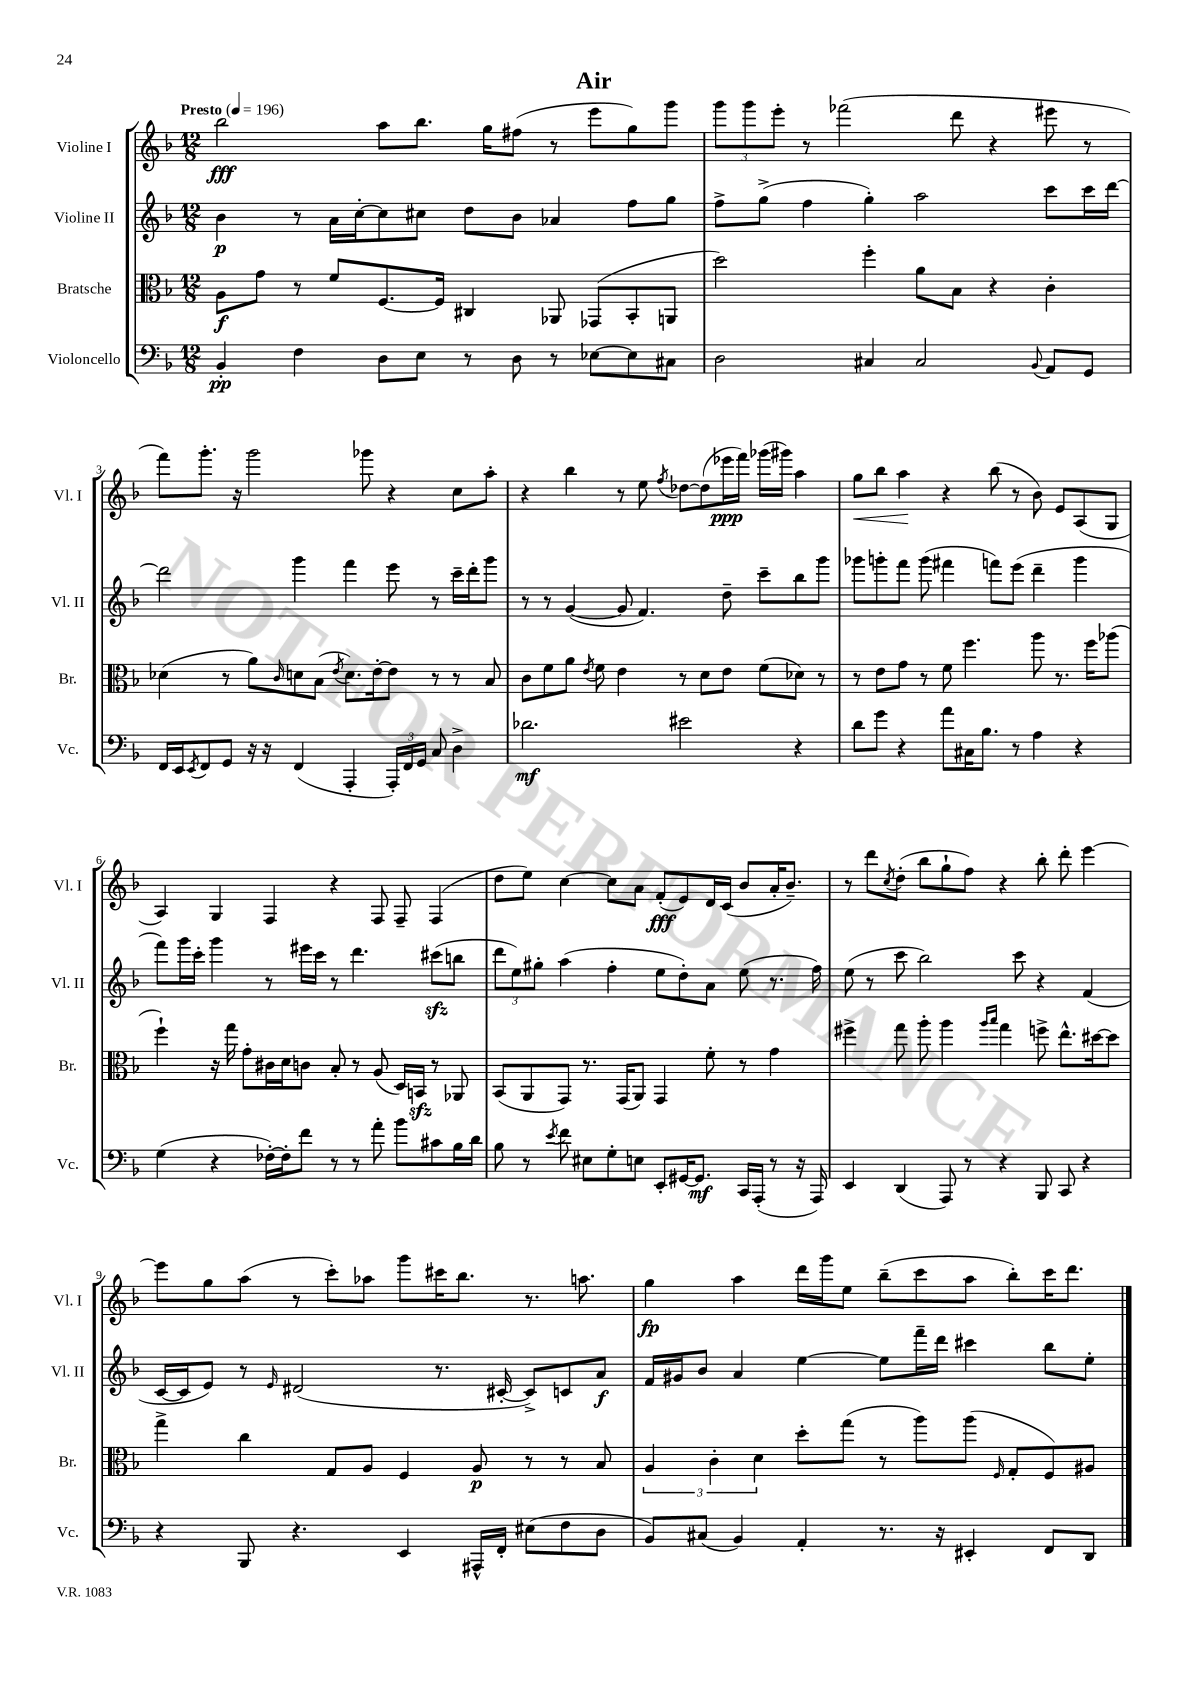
\header { title = "Air" }
<<
\new StaffGroup <<
\new Staff = "s0" \with { instrumentName = "Violine I" shortInstrumentName = "Vl. I" } {
    \clef treble \key f \major \numericTimeSignature \time 12/8 \tempo "Presto" 4 = 196
    bes''2\fff a''8 bes''8. g''16 fis''8( r8 e'''8 g''8) g'''8 |
    \tuplet 3/2 { g'''8 g'''8 e'''8-. } r8 fes'''2( d'''8 r4 eis'''8 r8 |
    f'''8) g'''8.-. r16 g'''2 ges'''8 r4 c''8 a''8-. |
    r4 bes''4 r8 e''8 \acciaccatura { f''8 } des''8~ des''8( ees'''16\ppp f'''16) ges'''16( gis'''16) a''4 |
    g''8\< bes''8 a''4\! r4 bes''8( r8 bes'8) e'8 a8( g8 |
    a4) g4 f4 r4 f8 f8-- f4( |
    d''8 e''8) c''4~ c''8 a'8 f'8-.\fff( e'8) d'16 c'16( bes'8 a'16-. bes'8.--) |
    r8 d'''8 \acciaccatura { c''8 } d''8-.( bes''8 g''8-! f''8) r4 bes''8-. d'''8-. e'''4~ |
    e'''8 g''8 a''8( r8 c'''8-.) aes''8 g'''8 cis'''16 bes''8. r8. a''8. |
    g''4\fp a''4 d'''16 g'''16 e''8 bes''8--( c'''8 a''8 bes''8-.) c'''16 d'''8. \bar "|." |
}
\new Staff = "s1" \with { instrumentName = "Violine II" shortInstrumentName = "Vl. II" } {
    \clef treble \key f \major \numericTimeSignature \time 12/8
    bes'4\p r8 a'16 c''16~-. c''8 cis''8 d''8 bes'8 aes'4 f''8 g''8 |
    f''8-> g''8->( f''4 g''4-.) a''2 c'''8 c'''16 d'''16~ |
    d'''2 g'''4 f'''4 e'''8 r8 c'''16-- d'''16-. g'''8 |
    r8 r8 g'4~( g'8 f'4.) d''8-- c'''8-- bes''8 g'''8 |
    ges'''8 g'''8-. f'''8 g'''8( fis'''4 f'''8) e'''8( d'''4-- g'''4 |
    f'''8) g'''16 c'''16-. g'''4 r8 eis'''16 c'''16 r8 d'''4. cis'''8\sfz( b''8 |
    \tuplet 3/2 { d'''8 e''8) gis''8-. } a''4( f''4-. e''8 d''8-.) a'8 e''8( r8. f''16) |
    e''8( r8 c'''8 bes''2) c'''8 r4 f'4( |
    c'16~ c'16 e'8) r8 \grace { e'16 } dis'2( r8. cis'16~-. cis'8->) c'8 a'8\f |
    f'16 gis'16 bes'8 a'4 e''4~ e''8 f'''16-- d'''16 cis'''4 bes''8 e''8-. \bar "|." |
}
\new Staff = "s2" \with { instrumentName = "Bratsche" shortInstrumentName = "Br." } {
    \clef alto \key f \major \numericTimeSignature \time 12/8
    a8\f g'8 r8 f'8 f8.~ f16 cis4 aes,8 ges,8( bes,8-. a,8 |
    d''2) f''4-. a'8 bes8 r4 c'4-. |
    des'4( r8 a'8) \grace { c'16 } d'8 bes8( \acciaccatura { e'8 } d'8.) e'16~-. e'8 r8 r8 bes8 |
    c'8 f'8 a'8 \acciaccatura { e'8 } f'8 e'4 r8 d'8 e'8 f'8( des'8) r8 |
    r8 e'8 g'8 r8 f'8 f''4. a''8 r8. f''16 aes''8( |
    f''4-!) r16 g''16 g'8-. cis'16 d'16 c'8 bes8-. r8 a8( d16) b,16\sfz r8 aes,8 |
    bes,8( a,8 g,8) r8. g,16( a,8) g,4 f'8-. r8 g'4 |
    fis''4-> g''8 a''8-. a''4 \grace { a''16 bes''16 } g''4 f''8-> e''8.-^ dis''16~ dis''8 |
    g''4-> c''4 g8 a8 f4 a8\p r8 r8 bes8 |
    \tuplet 3/2 { a4 c'4-. d'4 } d''8-. g''8( r8 a''8) a''8( \grace { f16 } g8-. f8) ais8 \bar "|." |
}
\new Staff = "s3" \with { instrumentName = "Violoncello" shortInstrumentName = "Vc." } {
    \clef bass \key f \major \numericTimeSignature \time 12/8
    bes,4-.\pp f4 d8 e8 r8 d8 r8 ees8~ ees8 cis8 |
    d2 cis4 cis2 \appoggiatura { bes,8 } a,8 g,8 |
    f,16 e,16 \acciaccatura { e,8 } f,8 g,8 r16 r16 f,4( a,,4-. \tuplet 3/2 { a,,16-.) f,16 g,16 } c8 d4-> |
    des'2.\mf eis'2 r4 |
    d'8 g'8 r4 a'8 cis16 bes8. r8 a4 r4 |
    g4( r4 fes16~-.) fes16-. f'8 r8 r8 a'8-. bes'8 cis'8 bes16 d'16 |
    bes8 r8 \acciaccatura { e'8 } f'8 eis8 g8-. e8 e,8-. gis,16~ gis,8.\mf c,16 a,,16-.( r8 r16 a,,16) |
    e,4 d,4( a,,8) r8 r4 bes,,8 c,8 r4 |
    r4 bes,,8 r4. e,4 ais,,16-^ f,16-. eis8( f8 d8 |
    bes,8) cis8( bes,4) a,4-. r8. r16 eis,4-. f,8 d,8 \bar "|." |
}
>>
>>
